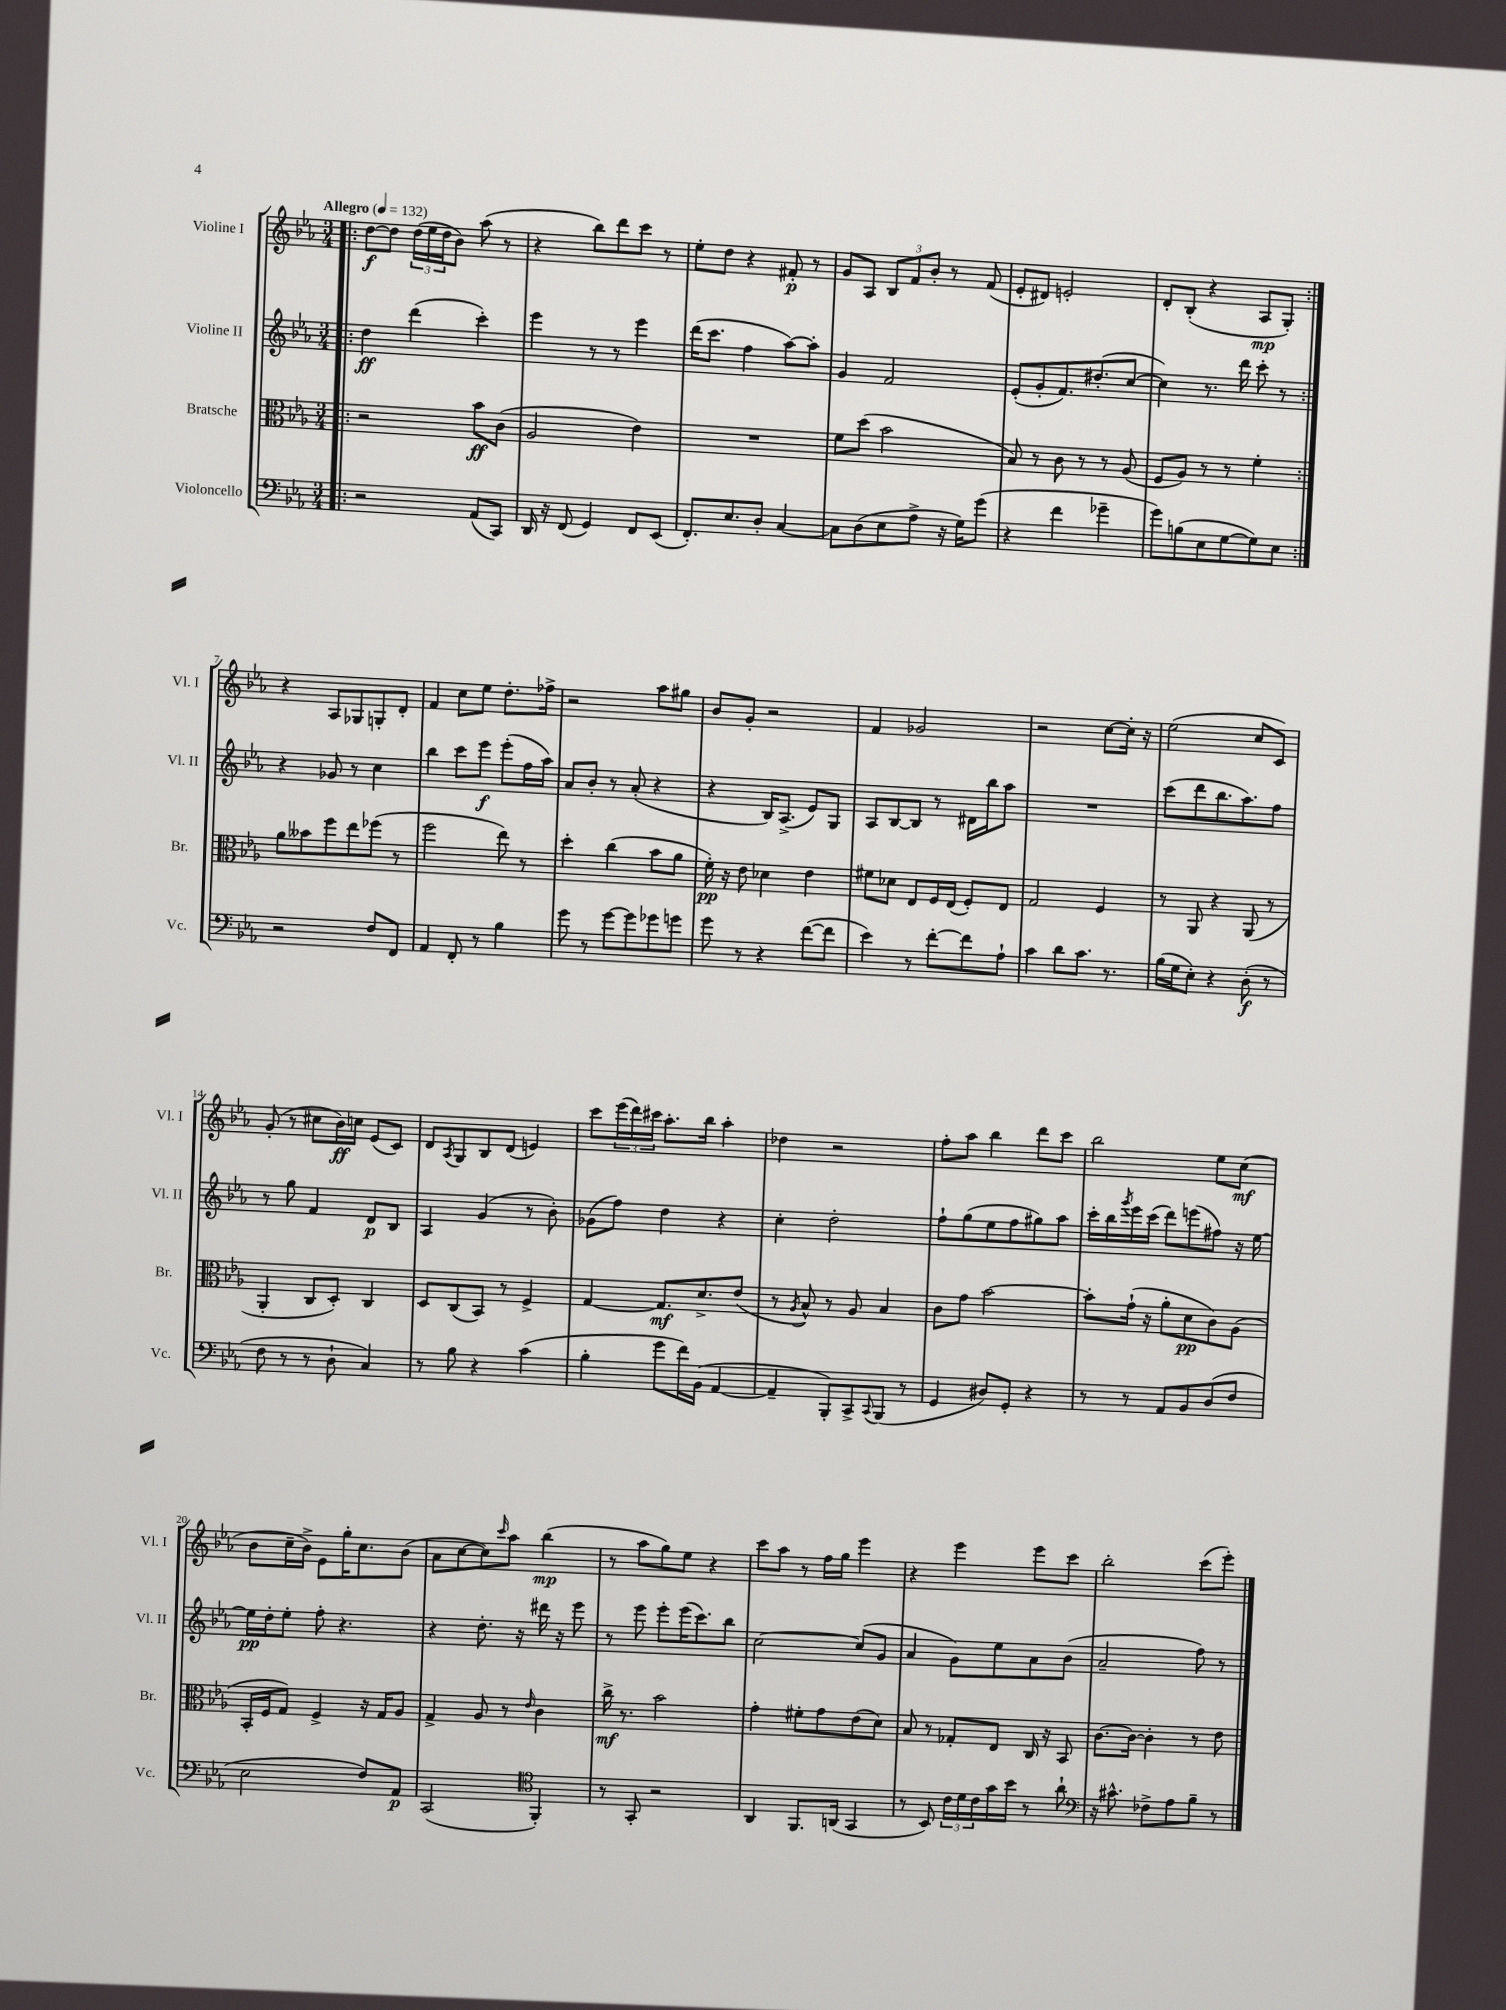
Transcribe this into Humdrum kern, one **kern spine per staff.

**kern	**dynam	**kern	**dynam	**kern	**dynam	**kern	**dynam
*part4	*part4	*part3	*part3	*part2	*part2	*part1	*part1
*staff4	*staff4	*staff3	*staff3	*staff2	*staff2	*staff1	*staff1
*I"Violoncello	*	*I"Bratsche	*	*I"Violine II	*	*I"Violine I	*
*I'Vc.	*	*I'Br.	*	*I'Vl. II	*	*I'Vl. I	*
*clefF4	*	*clefC3	*	*clefG2	*	*clefG2	*
*k[b-e-a-]	*	*k[b-e-a-]	*	*k[b-e-a-]	*	*k[b-e-a-]	*
*M3/4	*	*M3/4	*	*M3/4	*	*M3/4	*
*MM132	*	*MM132	*	*MM132	*	*MM132	*
=1!|:	=1!|:	=1!|:	=1!|:	=1!|:	=1!|:	=1!|:	=1!|:
!	!	!	!	!	!	!LO:TX:a:B:t=Allegro	!
2r	.	2r	.	4dd\	ff	[8dd\L	f
.	.	.	.	.	.	8dd\J]	.
.	.	.	.	(4ddd\	.	(24dd\LL	.
.	.	.	.	.	.	24ee-\	.
.	.	.	.	.	.	24dd\J	.
.	.	.	.	.	.	8b-\J)	.
(8AA-/L	.	8b-\L	ff	4ccc'\)	.	(8aa-\	.
8CC/J)	.	(8c\J	.	.	.	8r	.
=2	=2	=2	=2	=2	=2	=2	=2
16DD/	.	2A-/	.	4eee-\	.	4r	.
16r	.	.	.	.	.	.	.
(8FF/	.	.	.	.	.	.	.
4GG/)	.	.	.	8r	.	8bb-\L)	.
.	.	.	.	8r	.	8ddd\	.
8FF/L	.	4e-\)	.	4eee-\	.	8ccc\J	.
(8EE-/J	.	.	.	.	.	8r	.
=3	=3	=3	=3	=3	=3	=3	=3
8.FF'/L)	.	2.r	.	(16ddd\KL	.	8ee-'\L	.
.	.	.	.	8.ccc\J	.	.	.
.	.	.	.	.	.	8dd\J	.
8.E-/	.	.	.	.	.	.	.
.	.	.	.	4ff\	.	4r	.
8D'/J	.	.	.	.	.	.	.
[4C/	.	.	.	[8aa-\L)	.	8f#X'/	p
.	.	.	.	8aa-'\J]	.	8r	.
=4	=4	=4	=4	=4	=4	=4	=4
8C\L]	.	8f\L	.	4g/	.	8g/L	.
(8D\	.	(8dd\J	.	.	.	8A-/J	.
8E-\	.	2b-\	.	2f/	.	12B-/L	.
.	.	.	.	.	.	12f/	.
8A-^\J	.	.	.	.	.	.	.
.	.	.	.	.	.	12b-'/J	.
16r	.	.	.	.	.	8r	.
16G\KL)	.	.	.	.	.	.	.
(8g\J	.	.	.	.	.	(8f/	.
=5	=5	=5	=5	=5	=5	=5	=5
4r	.	8B-/)	.	(8e-'/L	.	8e-'/L	.
.	.	8r	.	8g'/	.	8d#X/J)	.
4f\	.	8c\	.	8.f/)	.	2en'/	.
.	.	8r	.	.	.	.	.
.	.	.	.	(8.dd#X'/	.	.	.
4g-X~\	.	8r	.	.	.	.	.
.	.	(8A-/	.	[8cc/J	.	.	.
=6	=6	=6	=6	=6	=6	=6	=6
8g\L)	.	8F/L	.	4cc\])	.	8d'/L	.
(8Bn\	.	8A-/J)	.	.	.	(8B-'/J	.
8E-\	.	8r	.	8.r	.	4r	.
[8G\	.	8r	.	.	.	.	.
.	.	.	.	16ddd\	.	.	.
8G\])	.	4f'\	.	8ccc'\	.	8A-/L	mp
8E-\J	.	.	.	8r	.	8G'/J)	.
!!LO:LB:g=z
=7:|!	=7:|!	=7:|!	=7:|!	=7:|!	=7:|!	=7:|!	=7:|!
2r	.	8a-\L	.	4r	.	4r	.
.	.	8b--X\	.	.	.	.	.
.	.	8ff\	.	8g-X/	.	8A-/L	.
.	.	8ee-\	.	8r	.	8G-X/	.
8F/L	.	(8ff-X\J	.	4cc\	.	8Gn'/	.
8FF/J	.	8r	.	.	.	8d'/J	.
=8	=8	=8	=8	=8	=8	=8	=8
4AA-/	.	2ff\	.	4bb-\	.	4f/	.
8FF'/	.	.	.	8ccc\L	.	8cc\L	.
8r	.	.	.	8eee-\J	f	8ee-\J	.
4B-\	.	8ee-\)	.	(8eee-'\L	.	8.dd'\L	.
.	.	8r	.	16ff\L	.	.	.
.	.	.	.	16aa-\JJ)	.	16ff-X^\Jk	.
=9	=9	=9	=9	=9	=9	=9	=9
8g\	.	4dd'\	.	8a-/L	.	2r	.
8r	.	.	.	8b-'/J	.	.	.
[8g\L	.	(4cc\	.	8r	.	.	.
8g\]	.	.	.	(8a-'/	.	.	.
8g-X\	.	8b-\L	.	4r	.	8aa-\L	.
8gn\J	.	8a-\J	.	.	.	8gg#X\J	.
=10	=10	=10	=10	=10	=10	=10	=10
8g\	.	16f'\)	pp	4r	.	8b-/L	.
.	.	16r	.	.	.	.	.
8r	.	8e-\	.	.	.	8g'/J	.
4r	.	4d-X\	.	16B-/KL)	.	2r	.
.	.	.	.	(8.A-^/J	.	.	.
([8f\L	.	4e-\	.	8e-/L)	.	.	.
8f\J]	.	.	.	8G/J	.	.	.
=11	=11	=11	=11	=11	=11	=11	=11
4e-\)	.	8f#X\L	.	8A-/L	.	4f/	.
.	.	8d-X\J	.	[8B-/	.	.	.
8r	.	8E-/L	.	8B-/J]	.	2g-X/	.
[8f'\L	.	16F/L	.	8r	.	.	.
.	.	(16E-/JJ	.	.	.	.	.
8f\]	.	8F'/L)	.	16d#X\LL	.	.	.
.	.	.	.	16bb-\J	.	.	.
8A-`\J	.	8E-/J	.	8aa-\J	.	.	.
=12	=12	=12	=12	=12	=12	=12	=12
4c\	.	2G/	.	2.r	.	2r	.
8d\L	.	.	.	.	.	.	.
8.c\J	.	.	.	.	.	.	.
.	.	4F/	.	.	.	[8cc\L	.
8.r	.	.	.	.	.	.	.
.	.	.	.	.	.	16cc'\Jk]	.
.	.	.	.	.	.	16r	.
=13	=13	=13	=13	=13	=13	=13	=13
(16B-\LL	.	8r	.	(8ccc\L	.	(2ee-\	.
16G\J	.	.	.	.	.	.	.
8E-'\J)	.	8AA-/	.	8ddd\	.	.	.
4r	.	4r	.	8.bb-\	.	.	.
.	.	.	.	8.aa-\)	.	.	.
(8D'\	f	(8AA-/	.	.	.	8cc/L	.
8r	.	8r	.	8ff\J	.	8c/J)	.
!!LO:LB:g=z
=14	=14	=14	=14	=14	=14	=14	=14
8F\	.	4AA-'/	.	8r	.	(8g'/	.
8r	.	.	.	8gg\	.	8r	.
8r	.	8C/L	.	4f/	.	8cc#X\L	.
8D`\	.	8D'/J)	.	.	.	16b-\L)	ff
.	.	.	.	.	.	16ccn\JJ	.
4C/)	.	4C/	.	8d/L	p	(8e-/L	.
.	.	.	.	8B-/J	.	8c/J)	.
=15	=15	=15	=15	=15	=15	=15	=15
8r	.	8D/L	.	4A-/	.	8d/L	.
.	.	.	.	.	.	8qA-/	.
8B-\	.	(8C/	.	.	.	8G/	.
4r	.	8BB-/J)	.	(4g/	.	8B-/	.
.	.	8r	.	.	.	(8d/J	.
(4c\	.	4F^/	.	8r	.	4en/)	.
.	.	.	.	8b-'\)	.	.	.
=16	=16	=16	=16	=16	=16	=16	=16
4B-'\	.	[4G/	.	(8g-X\L	.	8ccc\L	.
.	.	.	.	8ff\J)	.	(24eee-\L	.
.	.	.	.	.	.	24ddd\)	.
.	.	.	.	.	.	24ccc#X\JJ	.
8g\L	.	8.G/L]	mf	4dd\	.	8.aa-'\L	.
16f\L)	.	.	.	.	.	.	.
(16BB-\JJ	.	8.d^/	.	.	.	16bb-\Jk	.
[4AA-/	.	.	.	4r	.	4aa-'\	.
.	.	(8e-/J	.	.	.	.	.
=17	=17	=17	=17	=17	=17	=17	=17
4AA-~/]	.	8r	.	4cc'\	.	4dd-X\	.
.	.	8qA-/	.	.	.	.	.
.	.	8B-^^/)	.	.	.	.	.
8BBB-'/L)	.	8r	.	2dd'\	.	2r	.
8CC^/	.	8A-/	.	.	.	.	.
8qqCC/	.	.	.	.	.	.	.
(8BBB-/J	.	4B-/	.	.	.	.	.
8r	.	.	.	.	.	.	.
=18	=18	=18	=18	=18	=18	=18	=18
4GG/	.	8c\L	.	8ff`\L	.	8ff'\L	.
.	.	8g\J	.	(8gg\	.	8aa-\J	.
8D#X/L)	.	[2b-\	.	8ee-\	.	4bb-\	.
8GG'/J	.	.	.	8ff\	.	.	.
4r	.	.	.	8gg#X\)	.	8ddd\L	.
.	.	.	.	8aa-\J	.	8ccc\J	.
=19	=19	=19	=19	=19	=19	=19	=19
8r	.	8b-'\L]	.	16ccc'\LL	.	2bb-\	.
.	.	.	.	16bb-\	.	.	.
.	.	.	.	8qggg/	.	.	.
8r	.	(16g`\Jk	.	16eee-\	.	.	.
.	.	16r	.	(16ccc\JJ	.	.	.
8AA-/L	.	8a-'\L	.	8ddd\L)	.	.	.
8BB-/	.	8d\	pp	(8eeen\	.	.	.
(8D/	.	8c\)	.	8ff#X\J)	.	8ee-\L	.
8F/J	.	(8A-\J	.	16r	.	(8cc\J	mf
.	.	.	.	[16ee-\	.	.	.
!!LO:LB:g=z
=20	=20	=20	=20	=20	=20	=20	=20
2E-\	.	16BB-'/LL	.	16ee-\LL]	pp	8b-\L	.
.	.	16F/J	.	16dd'\J	.	.	.
.	.	8G/J)	.	8ee-'\J	.	16cc~\L	.
.	.	.	.	.	.	16b-^\JJ)	.
.	.	4F^/	.	8ff'\	.	8e-\L	.
.	.	.	.	4.r	.	16gg'\K	.
.	.	.	.	.	.	8.cc\	.
8F/L)	.	16r	.	.	.	.	.
.	.	16G/KL	.	.	.	.	.
8AA-/J	p	8A-/J	.	.	.	(8b-\J	.
=21	=21	=21	=21	=21	=21	=21	=21
(2CC/	.	4G^/	.	4r	.	8a-\L	.
.	.	.	.	.	.	[8cc\	.
.	.	8A-/	.	8.dd'\	.	8cc\])	.
.	.	.	.	.	.	16qqccc/	.
.	.	8r	.	.	.	8aa-\J	.
.	.	.	.	16r	.	.	.
*clefC4	*	*	*	*	*	*	*
.	.	16qqe-/	.	.	.	.	.
4FF'/)	.	4c\	.	16ddd#X\	.	(4bb-\	mp
.	.	.	.	16r	.	.	.
.	.	.	.	8eee-\	.	.	.
=22	=22	=22	=22	=22	=22	=22	=22
8r	.	16cc^\	mf	8r	.	8r	.
.	.	8.r	.	.	.	.	.
8GG'/	.	.	.	8eee-\	.	8aa-\L	.
2r	.	2b-\	.	8eee-'\L	.	8gg\)	.
.	.	.	.	(16eee-\K	.	8ee-\J	.
.	.	.	.	8.ccc\)	.	.	.
.	.	.	.	.	.	4r	.
.	.	.	.	8bb-\J	.	.	.
=23	=23	=23	=23	=23	=23	=23	=23
4AA-/	.	4g'\	.	[2cc\	.	8ccc\L	.
.	.	.	.	.	.	8aa-\J	.
8.FF/L	.	8f#X'\L	.	.	.	8r	.
.	.	8g\	.	.	.	16ff\LL	.
(16AAn/Jk	.	.	.	.	.	16gg\JJ	.
4GG/	.	(8e-\	.	(8cc/L]	.	4eee-\	.
.	.	8d\J)	.	8g/J	.	.	.
=24	=24	=24	=24	=24	=24	=24	=24
8r	.	8B-/	.	4a-/	.	4r	.
8BB-/)	.	8r	.	.	.	.	.
24c\LL	.	8G-X'/L	.	8g\L)	.	4eee-\	.
24d\	.	.	.	.	.	.	.
24c\	.	.	.	.	.	.	.
16g\	.	8E-/J	.	8ee-\	.	.	.
16b-\JJ	.	.	.	.	.	.	.
8r	.	16C/	.	8a-\	.	8eee-\L	.
.	.	16r	.	.	.	.	.
8a-`\	.	8BB-/	.	(8b-\J	.	8ccc\J	.
=25	=25	=25	=25	=25	=25	=25	=25
*clefF4	*	*	*	*	*	*	*
16r	.	[8.c\L	.	2a-~/	.	2bb-'\	.
8.c#X^^\	.	.	.	.	.	.	.
.	.	16c\Jk_	.	.	.	.	.
8F-X^\L	.	4c'\]	.	.	.	.	.
8A-\	.	.	.	.	.	.	.
8B-~\J	.	8r	.	8ff\)	.	(8ccc\L	.
8r	.	8e-\	.	8r	.	8eee-'\J)	.
==	==	==	==	==	==	==	==
*-	*-	*-	*-	*-	*-	*-	*-
